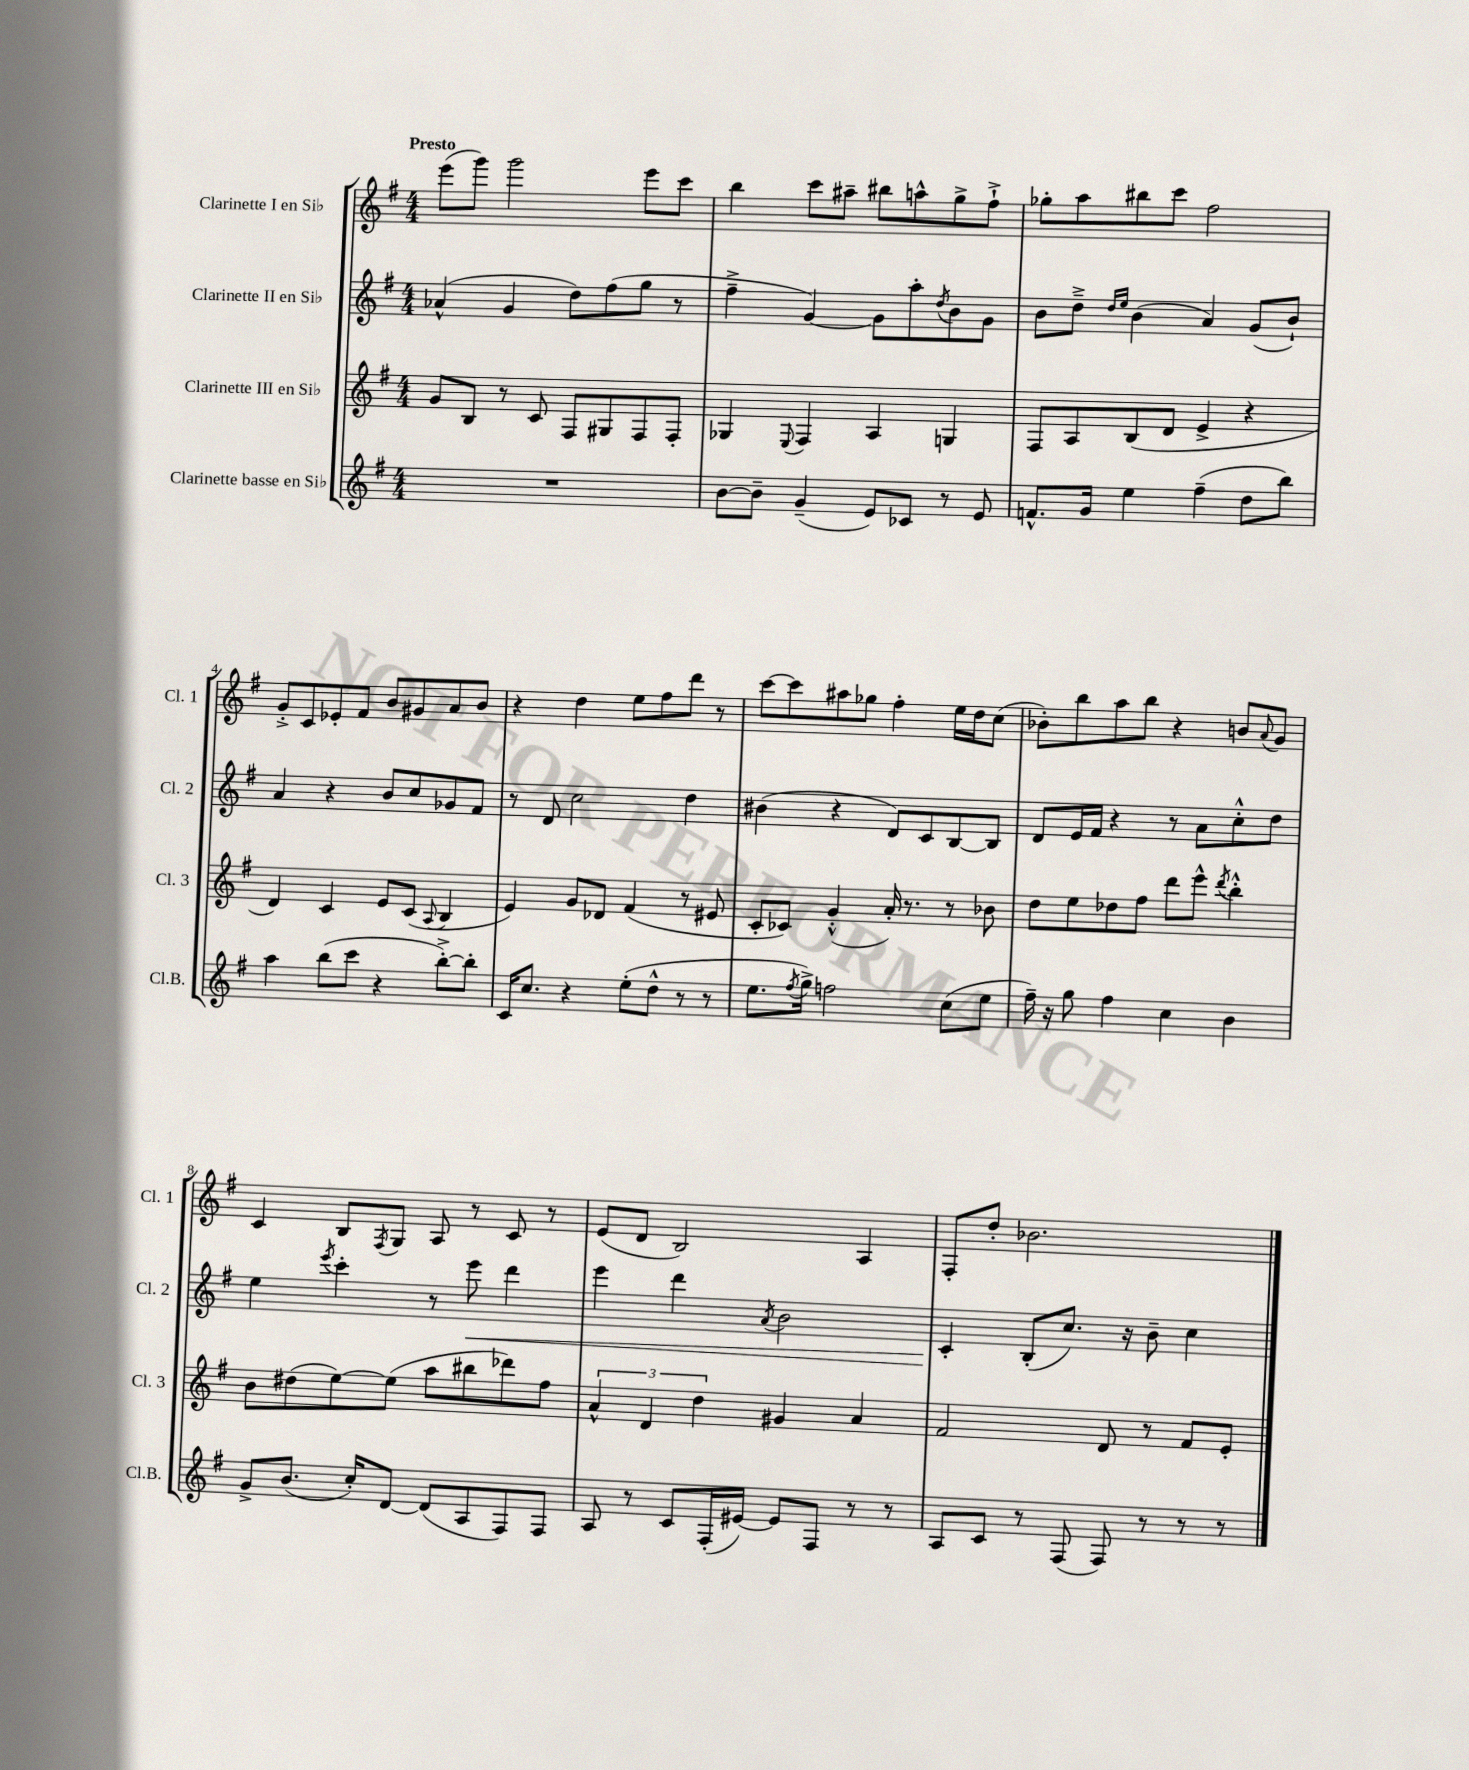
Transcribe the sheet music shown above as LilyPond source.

<<
\new StaffGroup <<
\new Staff = "s0" \with { instrumentName = "Clarinette I en Sib" shortInstrumentName = "Cl. 1" } {
    \clef treble \key g \major \numericTimeSignature \time 4/4 \tempo "Presto"
    e'''8( g'''8) g'''2 e'''8 c'''8 |
    b''4 c'''8 ais''8-- bis''8 a''8-^ g''8-> fis''8-!-> |
    ges''8-. a''8 bis''8 c'''8 fis''2 |
    g'8-.-> c'8 ees'8-. fis'8 b'8 gis'8 a'8 b'8 |
    r4 d''4 e''8 fis''8 d'''8 r8 |
    c'''8~ c'''8 ais''8 ges''8 fis''4-. e''16 d''16 c''8( |
    bes'8-.) b''8 a''8 b''8 r4 b'8 \appoggiatura { a'8 } g'8 |
    c'4 b8 \acciaccatura { fis8 } g8 a8 r8 c'8 r8 |
    e'8( d'8 b2) a4 |
    fis8-. d''8-. bes'2. \bar "|." |
}
\new Staff = "s1" \with { instrumentName = "Clarinette II en Sib" shortInstrumentName = "Cl. 2" } {
    \clef treble \key g \major \numericTimeSignature \time 4/4
    aes'4-^( g'4 d''8) fis''8( g''8 r8 |
    fis''4---> g'4~) g'8 a''8-. \acciaccatura { d''8 } b'8 g'8 |
    b'8 d''8---> \grace { d''16 e''16 } b'4( a'4) g'8( b'8-!) |
    a'4 r4 b'8 c''8 ges'8 fis'8 |
    r8 d'8 c''2 d''4 |
    bis'4( r4 d'8) c'8 b8~ b8 |
    d'8 e'16 fis'16 r4 r8 a'8 c''8-.-^ d''8 |
    e''4 \acciaccatura { e'''8 } c'''4-. r8 e'''8\< d'''4 |
    e'''4 d'''4 \acciaccatura { a'8 } b'2 |
    c'4-.\! b8-.( c''8.) r16 b'8-- c''4 \bar "|." |
}
\new Staff = "s2" \with { instrumentName = "Clarinette III en Sib" shortInstrumentName = "Cl. 3" } {
    \clef treble \key g \major \numericTimeSignature \time 4/4
    g'8 b8 r8 c'8 fis8 gis8 fis8 fis8-. |
    ges4 \appoggiatura { e8 } fis4 a4 g4 |
    fis8 a8 b8( d'8 e'4-> r4 |
    d'4) c'4 e'8 c'8( \appoggiatura { a8 } b4 |
    e'4) g'8 des'8 fis'4( r8 eis'8 |
    c'8-. ces'8) g'4-.-^( a'16-.) r8. r8 bes'8 |
    d''8 e''8 des''8 fis''8 d'''8 e'''8-^ \acciaccatura { d'''8 } b''4-.-^ |
    b'8 dis''8( e''8~) e''8( a''8 bis''8 des'''8) fis''8 |
    \tuplet 3/2 { a'4-^ d'4 d''4 } gis'4 a'4 |
    fis'2 d'8 r8 fis'8 e'8-. \bar "|." |
}
\new Staff = "s3" \with { instrumentName = "Clarinette basse en Sib" shortInstrumentName = "Cl.B." } {
    \clef treble \key g \major \numericTimeSignature \time 4/4
    R1 |
    b'8~ b'8-- g'4--( e'8) ces'8 r8 e'8 |
    f'8.-^ g'16 e''4 fis''4--( d''8 b''8) |
    a''4 b''8( c'''8 r4 b''8~-.->) b''8-. |
    c'16 c''8. r4 e''8-.( d''8-^ r8 r8 |
    e''8. \acciaccatura { fis''8 } g''16->) f''2 c''8( e''8 |
    fis''16--) r16 g''8 fis''4 c''4 b'4 |
    g'8-> b'8.( c''16-.) d'8~ d'8( a8 fis8) fis8 |
    a8 r8 c'8 fis16-.( eis'16~) eis'8 fis8 r8 r8 |
    a8 c'8 r8 fis8( fis8) r8 r8 r8 \bar "|." |
}
>>
>>
